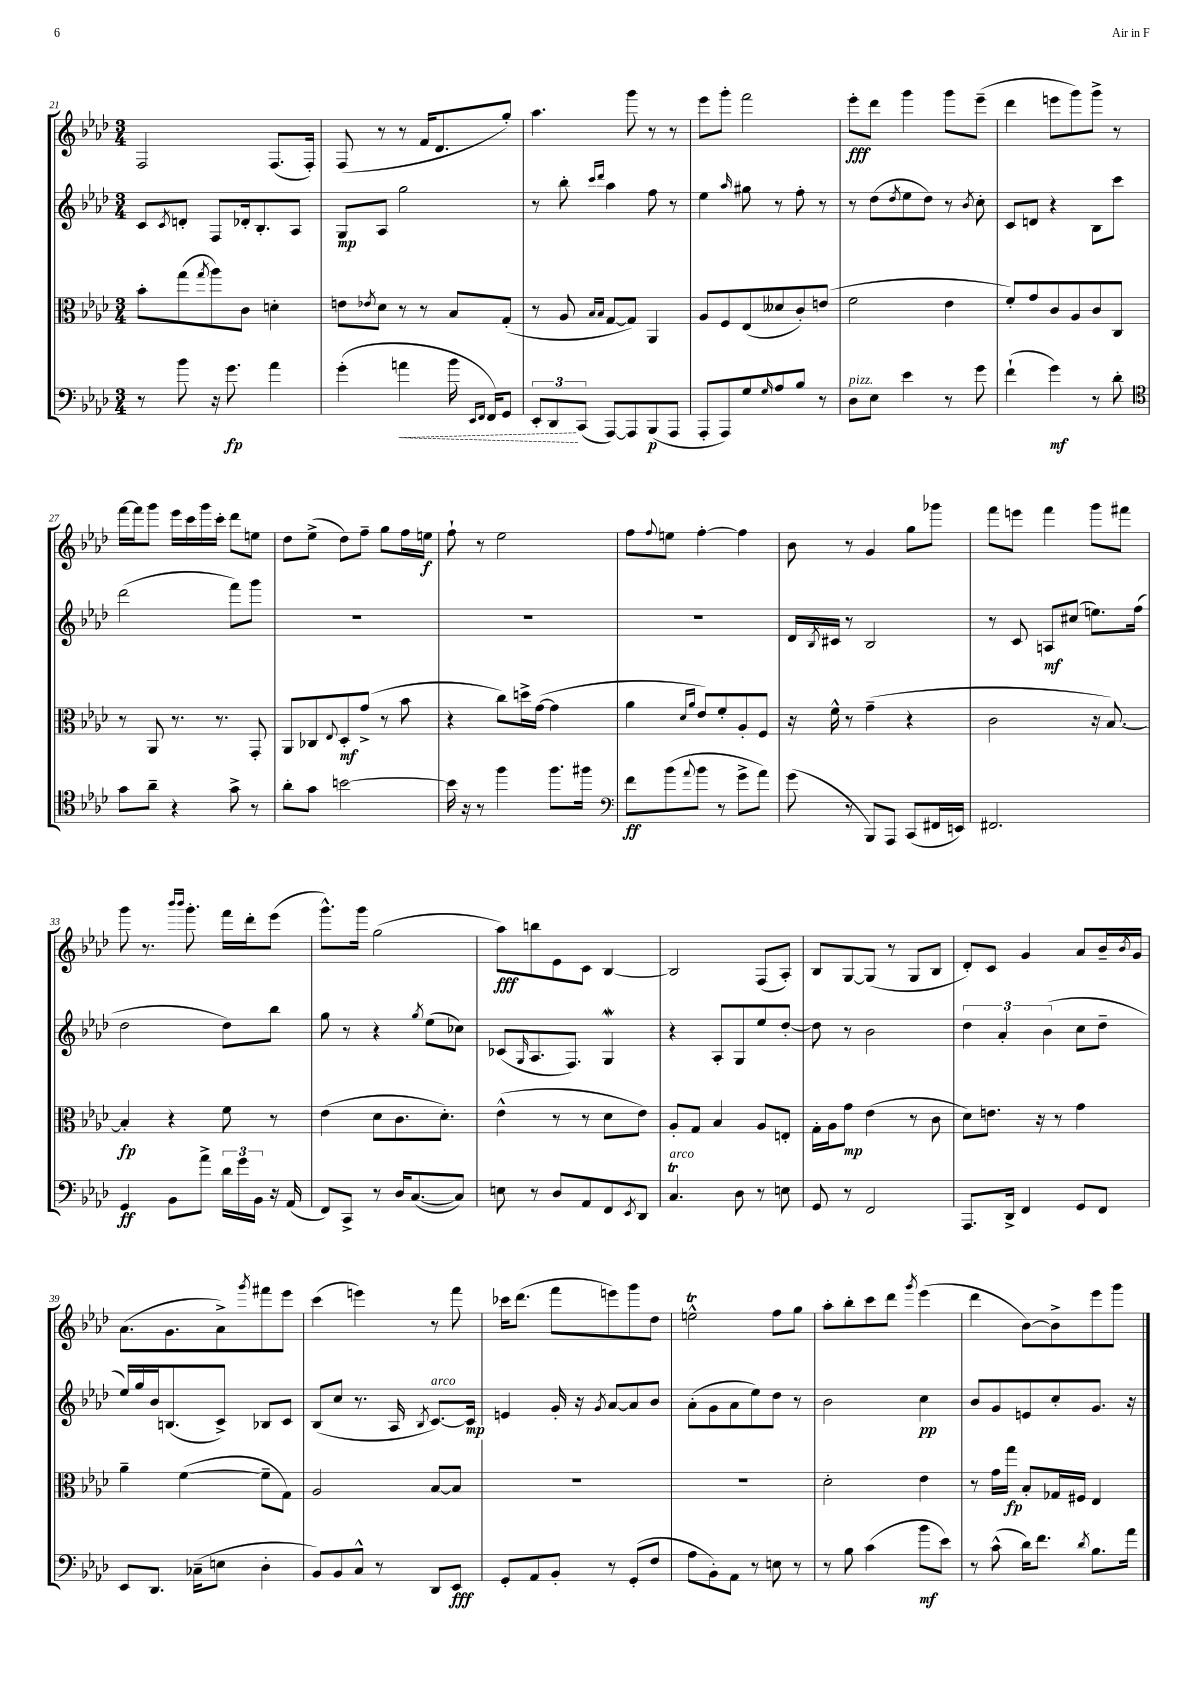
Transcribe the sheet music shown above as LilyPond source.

<<
\new StaffGroup <<
\new Staff = "s0" {
    \clef treble \key aes \major \numericTimeSignature \time 3/4
    f2 f8.( f16-.) |
    f8( r8 r8 f'16 des'8. g''8-.) |
    aes''4. g'''8 r8 r8 |
    ees'''8 g'''8-. f'''2 |
    ees'''8-.\fff des'''8 g'''4 g'''8 ees'''8--( |
    des'''4 e'''8 g'''8) g'''8-> r8 |
    f'''16~ f'''16 g'''8 ees'''16 c'''16 g'''16 c'''16-. des'''8 e''8 |
    des''8 ees''8->( des''8) f''8-- g''8 f''16 e''16\f |
    f''8-! r8 ees''2 |
    f''8 \appoggiatura { f''8 } e''8 f''4~-. f''4 |
    bes'8 r8 g'4 g''8 ges'''8 |
    f'''8 e'''8 f'''4 g'''8 fis'''8 |
    g'''8 r8. \grace { bes'''16 bes'''16 } g'''8.-. f'''16 des'''16-. ees'''8( |
    g'''8.-^) g'''16 g''2( |
    aes''8\fff) b''8 ees'8 c'8 bes4~ |
    bes2 f8( aes8-.) |
    bes8 g8~ g8( r8 g8 bes8 |
    des'8-.) c'8 g'4 aes'8 bes'16-- \acciaccatura { bes'8 } g'16 |
    aes'8.( g'8. aes'8->) \acciaccatura { g'''8 } fis'''8 ees'''8 |
    c'''4( e'''4) r8 f'''8 |
    ces'''16 des'''8.( f'''8 e'''8) g'''8 des''8 |
    e''2-^\trill f''8 g''8 |
    aes''8-. bes''8-. c'''8 des'''8 \acciaccatura { g'''8 } ees'''4( |
    des'''4 bes'8~) bes'8-> ees'''8 g'''8 \bar "|." |
}
\new Staff = "s1" {
    \clef treble \key aes \major \numericTimeSignature \time 3/4
    c'8 \acciaccatura { c'8 } d'8-. f8 des'16-. bes8.-. aes8 |
    g8\mp aes8 g''2 |
    r8 bes''8-. \grace { c'''16 des'''16 } aes''4 f''8 r8 |
    ees''4 \grace { aes''16 } gis''8 r8 f''8-. r8 |
    r8 des''8( \acciaccatura { des''8 } ees''8 des''8) r8 \acciaccatura { bes'8 } c''8-. |
    c'8 d'8 r4 bes8 c'''8 |
    des'''2( f'''8) g'''8 |
    R2. |
    R2. |
    R2. |
    des'16 \acciaccatura { bes8 } cis'16 r8 bes2 |
    r8 c'8 a8\mf cis''8( e''8.) f''16( |
    des''2 des''8) bes''8 |
    g''8 r8 r4 \acciaccatura { g''8 } ees''8( ces''8) |
    ces'8( \grace { g16 } aes8. f8.) g4\mordent |
    r4 aes8-. g8 ees''8 des''8~-. |
    des''8 r8 bes'2 |
    \tuplet 3/2 { des''4 aes'4-. bes'4( } c''8 des''8-- |
    ees''16) g''16 bes'16 b8.( c'8->) bes8 c'8 |
    bes8( c''8 r8. aes16 \acciaccatura { bes8 } c'8.~^\markup { \italic "arco" }) c'16\mp |
    e'4 g'16-. r16 \acciaccatura { g'8 } aes'8~ aes'8 bes'8 |
    aes'8-.( g'8 aes'8 ees''8) des''8 r8 |
    bes'2 c''4\pp |
    bes'8 g'8 e'8 c''8-. g'8. r16 \bar "|." |
}
\new Staff = "s2" {
    \clef alto \key aes \major \numericTimeSignature \time 3/4
    bes'8-. g''8( \acciaccatura { g''8 } aes''8) c'8 d'4-. |
    e'8 \acciaccatura { ees'8 } des'8 r8 r8 bes8 g8-.( |
    r8 aes8 \grace { bes16 bes16 } g8~ g8) aes,4 |
    aes8 f8 ees8( deses'8 c'8-.) e'8( |
    f'2 ees'4 |
    f'8-.) g'8 c'8 aes8 c'8 c8 |
    r8 aes,8 r8. r8. g,8-. |
    aes,8 ces8 \appoggiatura { ees8 } des8-.\mf g'8->( r8 bes'8 |
    r4 c''8) d''16-> g'16~( g'4 |
    aes'4 \grace { des'16 aes'16 } ees'8) f'8-. aes8-. f8 |
    r16 f'16-^ r8 g'4--( r4 |
    c'2 r16 bes8.~) |
    bes4-.\fp r4 f'8 r8 |
    ees'4( des'8 c'8. des'8.-.) |
    ees'4-^( r8 r8 des'8 ees'8) |
    aes8-. g8 bes4 aes8 e8-. |
    g16-. aes16 g'8\mp ees'4( r8 c'8 |
    des'8) e'8. r16 r8 g'4 |
    aes'4-- f'4~( f'8-- g8) |
    aes2 bes8~ bes8 |
    R2. |
    R2. |
    des'2-. ees'4 |
    r8 g'16 g''16\fp bes8-. ges16 fis16 ees4 \bar "|." |
}
\new Staff = "s3" {
    \clef bass \key aes \major \numericTimeSignature \time 3/4
    r8 bes'8 r16 g'8.\fp aes'4 |
    g'4-.( \once \override Hairpin.style = #'dashed-line a'4\< bes'16 \grace { ees,16 f,16 } f,16) g,8 |
    \tuplet 3/2 { ees,8-. des,8\! c,8( } aes,,8~) aes,,8 bes,,8\p( aes,,8 |
    aes,,8-. aes,,8) g8 \grace { g16 } aes8 bes8 r8 |
    des8^\markup { \italic "pizz." } ees8 ees'4 r8 g'8 |
    f'4-!( g'4\mf) r8 des'8-. |
    \clef tenor g'8 aes'8-- r4 g'8-> r8 |
    aes'8-. g'8 b'2~ |
    b'16 r16 r8 f''4 f''8. fis''16 |
    \clef bass f'8\ff bes'8( \appoggiatura { aes'8 } bes'8 r8 g'8-> aes'8) |
    g'8( r8 bes,,8) aes,,8 c,8( fis,16 e,16) |
    fis,2. |
    g,4\ff bes,8 aes'8-> \tuplet 3/2 { des'16 g'16 bes,16 } r16 aes,16( |
    f,8) c,8-> r8 des16 c8.~( c8) |
    e8 r8 des8 aes,8 f,8 \acciaccatura { ees,8 } des,8 |
    c4.\trill^\markup { \italic "arco" } des8 r8 e8 |
    g,8 r8 f,2 |
    aes,,8. des,16-> f,4 g,8 f,8 |
    ees,8 des,8. ces16--( e8 des4-. |
    bes,8) bes,8 c8-^ r8 des,8 ees,8\fff |
    g,8-. aes,8 bes,8-. r8 g,8-.( f8 |
    aes8 bes,8-.) aes,8 r8 e8 r8 |
    r8 bes8 c'4( bes'8\mf ees'8) |
    r8 c'8-^( des'16) f'8. \acciaccatura { des'8 } bes8. aes'16 \bar "|." |
}
>>
>>
\layout { \context { \Score currentBarNumber = #21 } }
